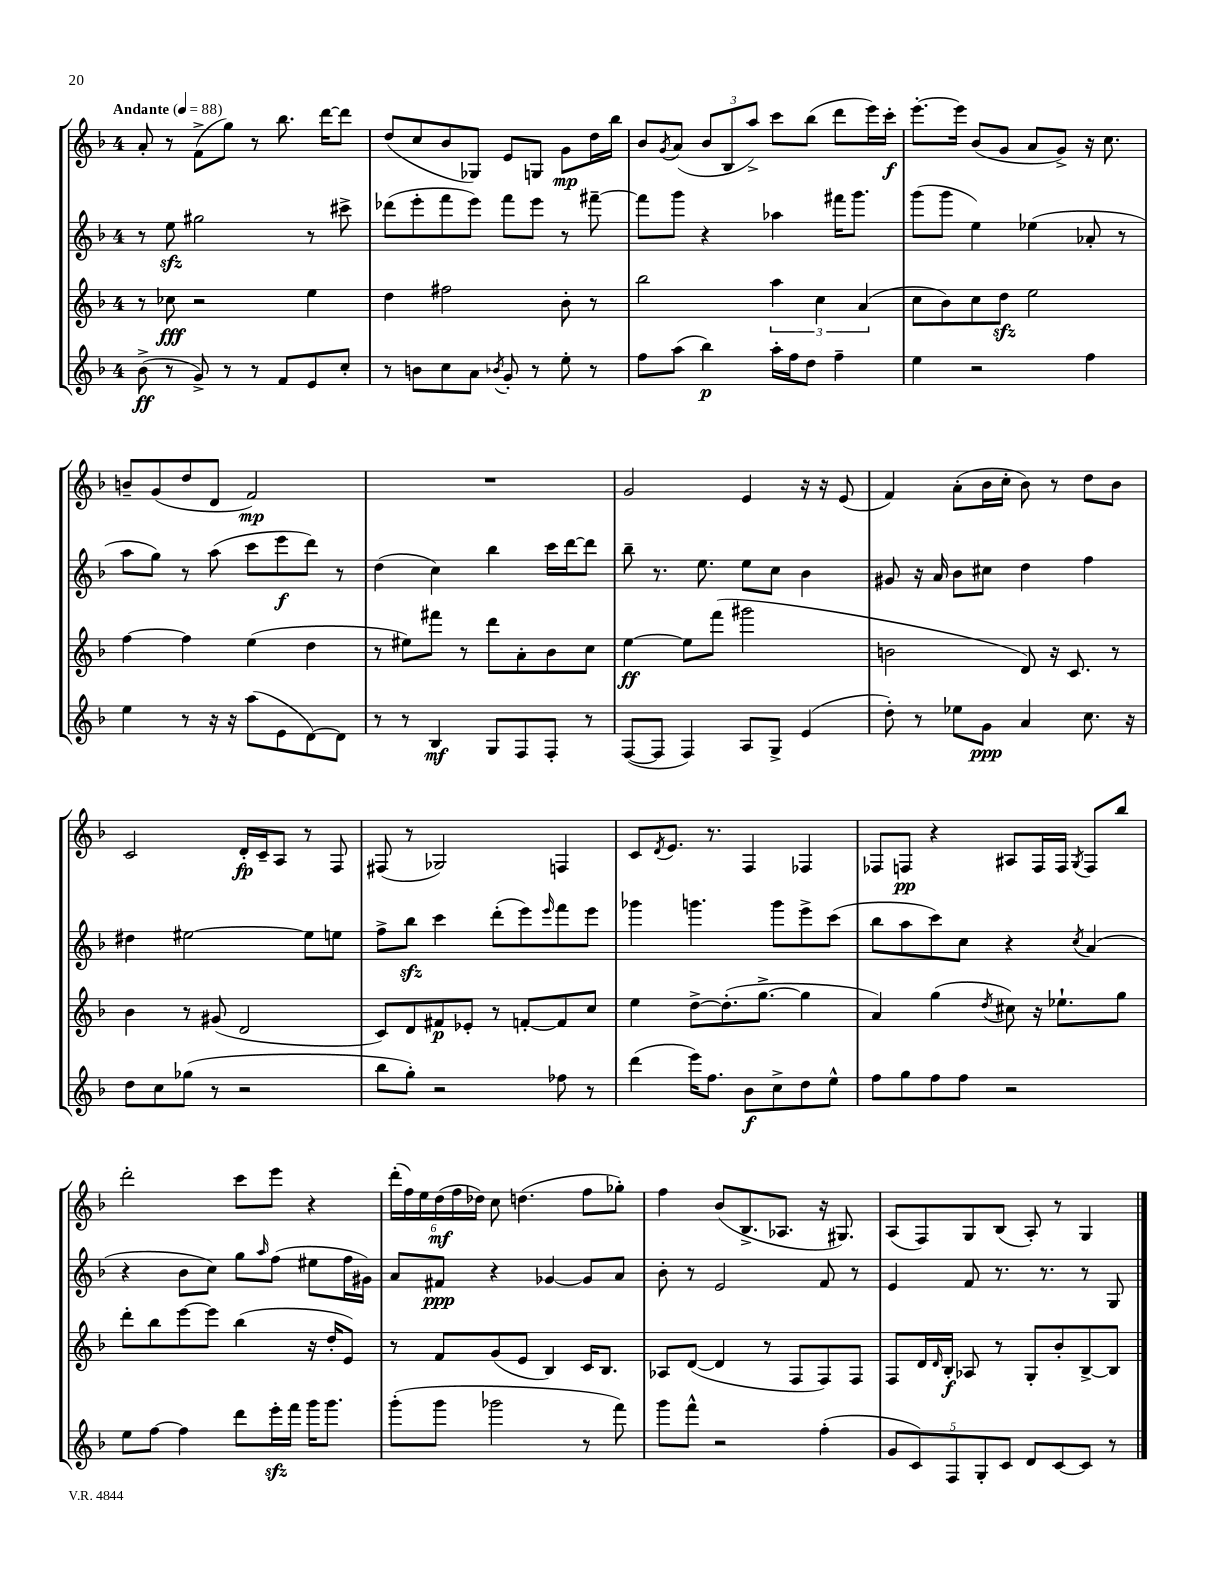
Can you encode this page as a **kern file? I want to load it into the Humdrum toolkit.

**kern	**dynam	**kern	**dynam	**kern	**dynam	**kern	**dynam
*part4	*part4	*part3	*part3	*part2	*part2	*part1	*part1
*staff4	*staff4	*staff3	*staff3	*staff2	*staff2	*staff1	*staff1
*clefG2	*	*clefG2	*	*clefG2	*	*clefG2	*
*k[b-]	*	*k[b-]	*	*k[b-]	*	*k[b-]	*
*M4/4	*	*M4/4	*	*M4/4	*	*M4/4	*
*MM88	*	*MM88	*	*MM88	*	*MM88	*
=1	=1	=1	=1	=1	=1	=1	=1
!	!	!	!	!	!	!LO:TX:a:B:t=Andante	!
(8b-^\	ff	8r	.	8r	.	8a'/	.
8r	.	8cc-X\	fff	8eezz\	.	8r	.
8g^/)	.	2r	.	2gg#X\	.	(8f^\L	.
8r	.	.	.	.	.	8gg\J)	.
8r	.	.	.	.	.	8r	.
8f/L	.	.	.	.	.	8.bb-\	.
8e/	.	4ee\	.	8r	.	.	.
.	.	.	.	.	.	[16ddd\KL	.
8cc'/J	.	.	.	8ccc#X^\	.	8ddd\J]	.
=2	=2	=2	=2	=2	=2	=2	=2
8r	.	4dd\	.	(8ddd-X\L	.	(8dd/L	.
8bn\L	.	.	.	8eee'\	.	8cc/	.
8cc\	.	2ff#X\	.	8fff\	.	8b-/	.
8a\J	.	.	.	8eee\J)	.	8G-X/J)	.
8qb-X/	.	.	.	.	.	.	.
8g'/	.	.	.	8fff\L	.	8e/L	.
8r	.	.	.	8eee\J	.	8Gn/J	.
8ee'\	.	8b-'\	.	8r	.	8g\L	mp
8r	.	8r	.	[8fff#X~\	.	16dd\L	.
.	.	.	.	.	.	16bb-\JJ	.
=3	=3	=3	=3	=3	=3	=3	=3
8ff\L	.	2bb-\	.	8fff#\L]	.	8b-/L	.
.	.	.	.	.	.	8qg/	.
(8aa\J	.	.	.	8ggg\J	.	(8a/J	.
4bb-\)	p	.	.	4r	.	12b-/L	.
.	.	.	.	.	.	12B-/	.
.	.	.	.	.	.	12aa^/J)	.
16aa'\LL	.	6aa\	.	4aa-X\	.	8ccc\L	.
16ff\J	.	.	.	.	.	.	.
8dd\J	.	.	.	.	.	(8bb-\J	.
.	.	6cc\	.	.	.	.	.
4ff~\	.	.	.	16fff#X\KL	.	8ddd\L	.
.	.	.	.	8.ggg\J	.	.	.
.	.	(6a/	.	.	.	.	.
.	.	.	.	.	.	16eee\L)	.
.	.	.	.	.	.	16ccc'\JJ	f
=4	=4	=4	=4	=4	=4	=4	=4
4ee\	.	8cc\L	.	(8ggg\L	.	[8.eee'\L	.
.	.	8b-\)	.	8ggg\J	.	.	.
.	.	.	.	.	.	16eee\Jk]	.
2r	.	8cc\	.	4ee\)	.	(8b-/L	.
.	.	8ddzz\J	.	.	.	8g/J	.
.	.	2ee\	.	(4ee-X\	.	8a/L	.
.	.	.	.	.	.	8g^/J)	.
4ff\	.	.	.	8a-X'/	.	16r	.
.	.	.	.	.	.	8.cc\	.
.	.	.	.	8r	.	.	.
!!LO:LB:g=z
=5	=5	=5	=5	=5	=5	=5	=5
4ee\	.	[4ff\	.	8aa\L	.	8bn~/L	.
.	.	.	.	8gg\J)	.	(8g/	.
8r	.	4ff\]	.	8r	.	8dd/	.
16r	.	.	.	(8aa\	.	8d/J	.
16r	.	.	.	.	.	.	.
(8aa\L	.	(4ee\	.	8ccc\L	.	2f/)	mp
8e\	.	.	.	8eee\	f	.	.
[8d\)	.	4dd\	.	8ddd\J)	.	.	.
8d\J]	.	.	.	8r	.	.	.
=6	=6	=6	=6	=6	=6	=6	=6
8r	.	8r	.	(4dd\	.	1r	.
8r	.	8ee#X\L)	.	.	.	.	.
4B-/	mf	8fff#X\J	.	4cc\)	.	.	.
.	.	8r	.	.	.	.	.
8G/L	.	8ddd\L	.	4bb-\	.	.	.
8F/	.	8a'\	.	.	.	.	.
8F'/J	.	8b-\	.	16ccc\LL	.	.	.
.	.	.	.	[16ddd\J	.	.	.
8r	.	8cc\J	.	8ddd\J]	.	.	.
=7	=7	=7	=7	=7	=7	=7	=7
([8F/L	.	[4ee\	ff	8bb-~\	.	2g/	.
8F/J]	.	.	.	8.r	.	.	.
4F/)	.	8ee\L]	.	.	.	.	.
.	.	.	.	8.ee\	.	.	.
.	.	(8fff\J	.	.	.	.	.
8A/L	.	2ggg#X\	.	8ee\L	.	4e/	.
8G^/J	.	.	.	8cc\J	.	.	.
(4e/	.	.	.	4b-\	.	16r	.
.	.	.	.	.	.	16r	.
.	.	.	.	.	.	(8e/	.
=8	=8	=8	=8	=8	=8	=8	=8
8dd'\)	.	2bn\	.	8g#X/	.	4f/)	.
8r	.	.	.	16r	.	.	.
.	.	.	.	16a/	.	.	.
8ee-X\L	.	.	.	8b-\L	.	(8a'\L	.
8g\J	ppp	.	.	8cc#X\J	.	16b-\L	.
.	.	.	.	.	.	16cc'\JJ	.
4a/	.	8d/)	.	4dd\	.	8b-\)	.
.	.	16r	.	.	.	8r	.
.	.	8.c/	.	.	.	.	.
8.cc\	.	.	.	4ff\	.	8dd\L	.
.	.	8r	.	.	.	8b-\J	.
16r	.	.	.	.	.	.	.
!!LO:LB:g=z
=9	=9	=9	=9	=9	=9	=9	=9
8dd\L	.	4b-\	.	4dd#X\	.	2c/	.
8cc\	.	.	.	.	.	.	.
(8gg-X\J	.	8r	.	[2ee#X\	.	.	.
8r	.	(8g#X/	.	.	.	.	.
2r	.	2d/	.	.	.	16d'/LL	fp
.	.	.	.	.	.	16c~/J	.
.	.	.	.	.	.	8A/J	.
.	.	.	.	8ee#\L]	.	8r	.
.	.	.	.	8een\J	.	8F/	.
=10	=10	=10	=10	=10	=10	=10	=10
8bb-\L	.	8c/L)	.	8ff^\L	.	(8F#X/	.
8gg'\J)	.	8d/	.	8bb-zz\J	.	8r	.
2r	.	8f#X/	p	4ccc\	.	2G-X/)	.
.	.	8e-X'/J	.	.	.	.	.
.	.	8r	.	(8ddd'\L	.	.	.
.	.	[8fn'/L	.	8eee\)	.	.	.
.	.	.	.	16qqeee/	.	.	.
8ff-X\	.	8f/]	.	8fff\	.	4Fn/	.
8r	.	8cc/J	.	8eee\J	.	.	.
=11	=11	=11	=11	=11	=11	=11	=11
(4ddd\	.	4ee\	.	4ggg-X\	.	8c/L	.
.	.	.	.	.	.	8qd/	.
.	.	.	.	.	.	8.e/J	.
16eee\KL)	.	[8dd^\L	.	4.gggn\	.	.	.
8.ff\J	.	.	.	.	.	8.r	.
.	.	(8.dd'\]	.	.	.	.	.
8b-\L	f	.	.	.	.	4F/	.
.	.	[8.gg^\J	.	.	.	.	.
8cc^\	.	.	.	8ggg\L	.	.	.
8dd\	.	4gg\]	.	8eee^\	.	4F-X/	.
8ee^^\J	.	.	.	(8ccc\J	.	.	.
=12	=12	=12	=12	=12	=12	=12	=12
8ff\L	.	4a/)	.	8bb-\L	.	8F-X/L	.
8gg\	.	.	.	8aa\	.	8Fn/J	pp
8ff\	.	(4gg\	.	8ccc\)	.	4r	.
8ff\J	.	.	.	8cc\J	.	.	.
.	.	8qdd/	.	.	.	.	.
2r	.	8cc#X\)	.	4r	.	8A#X/L	.
.	.	16r	.	.	.	16F/L	.
.	.	8.ee-X`\L	.	.	.	16F/JJ	.
.	.	.	.	8qcc/	.	8qG/	.
.	.	.	.	(4a/	.	8F/L	.
.	.	8gg\J	.	.	.	8bb-/J	.
!!LO:LB:g=z
=13	=13	=13	=13	=13	=13	=13	=13
8ee\L	.	8ddd'\L	.	4r	.	2ddd'\	.
[8ff\J	.	8bb-\	.	.	.	.	.
4ff\]	.	[8eee\	.	8b-\L	.	.	.
.	.	8eee\J]	.	8cc\J)	.	.	.
8ddd\L	.	(4bb-\	.	8gg\L	.	8ccc\L	.
.	.	.	.	16qqaa/	.	.	.
16eeezz'\L	.	.	.	(8ff\J	.	8eee\J	.
16fff\JJ	.	.	.	.	.	.	.
16ggg\KL	.	16r	.	8ee#X\L	.	4r	.
8.ggg\J	.	16dd'/KL	.	.	.	.	.
.	.	8e/J)	.	16ff\L	.	.	.
.	.	.	.	16g#X\JJ)	.	.	.
=14	=14	=14	=14	=14	=14	=14	=14
(8ggg'\L	.	8r	.	8a/L	.	(24ddd'\LL	.
.	.	.	.	.	.	24ff\)	.
.	.	.	.	.	.	24ee\	.
8ggg\J	.	8f/L	.	8f#X/J	ppp	(24dd\	mf
.	.	.	.	.	.	24ff\	.
.	.	.	.	.	.	24dd-X\JJ)	.
2ggg-X\	.	(8g/	.	4r	.	8cc\	.
.	.	8e/J	.	.	.	(4.ddn\	.
.	.	4B-/)	.	[4g-X/	.	.	.
8r	.	16c/KL	.	8g-/L]	.	8ff\L	.
.	.	8.B-/J	.	.	.	.	.
8fff\)	.	.	.	8a/J	.	8gg-X'\J)	.
=15	=15	=15	=15	=15	=15	=15	=15
8ggg\L	.	8A-X/L	.	8b-'\	.	4ff\	.
8fff^^\J	.	([8d/J	.	8r	.	.	.
2r	.	4d/]	.	2e/	.	(8b-/L	.
.	.	.	.	.	.	8.B-^/	.
.	.	8r	.	.	.	.	.
.	.	.	.	.	.	8.A-X/J	.
.	.	8F/L	.	.	.	.	.
(4ff'\	.	8F/)	.	8f/	.	16r	.
.	.	.	.	.	.	8.G#X/)	.
.	.	8F/J	.	8r	.	.	.
=16	=16	=16	=16	=16	=16	=16	=16
10g/L	.	8F/L	.	4e/	.	(8A/L	.
10c/)	.	.	.	.	.	.	.
.	.	16d/L	.	.	.	8F/)	.
.	.	16qqd/	.	.	.	.	.
.	.	16B-'/JJ	f	.	.	.	.
10F/	.	.	.	.	.	.	.
.	.	8A-X/	.	8f/	.	8G/	.
10G'/	.	.	.	.	.	.	.
.	.	8r	.	8.r	.	(8B-/J	.
10c/J	.	.	.	.	.	.	.
8d/L	.	8G'/L	.	.	.	8A'/)	.
.	.	.	.	8.r	.	.	.
[8c/	.	8b-'/	.	.	.	8r	.
8c/J]	.	[8B-^/	.	8r	.	4G/	.
8r	.	8B-/J]	.	8G/	.	.	.
==	==	==	==	==	==	==	==
*-	*-	*-	*-	*-	*-	*-	*-
